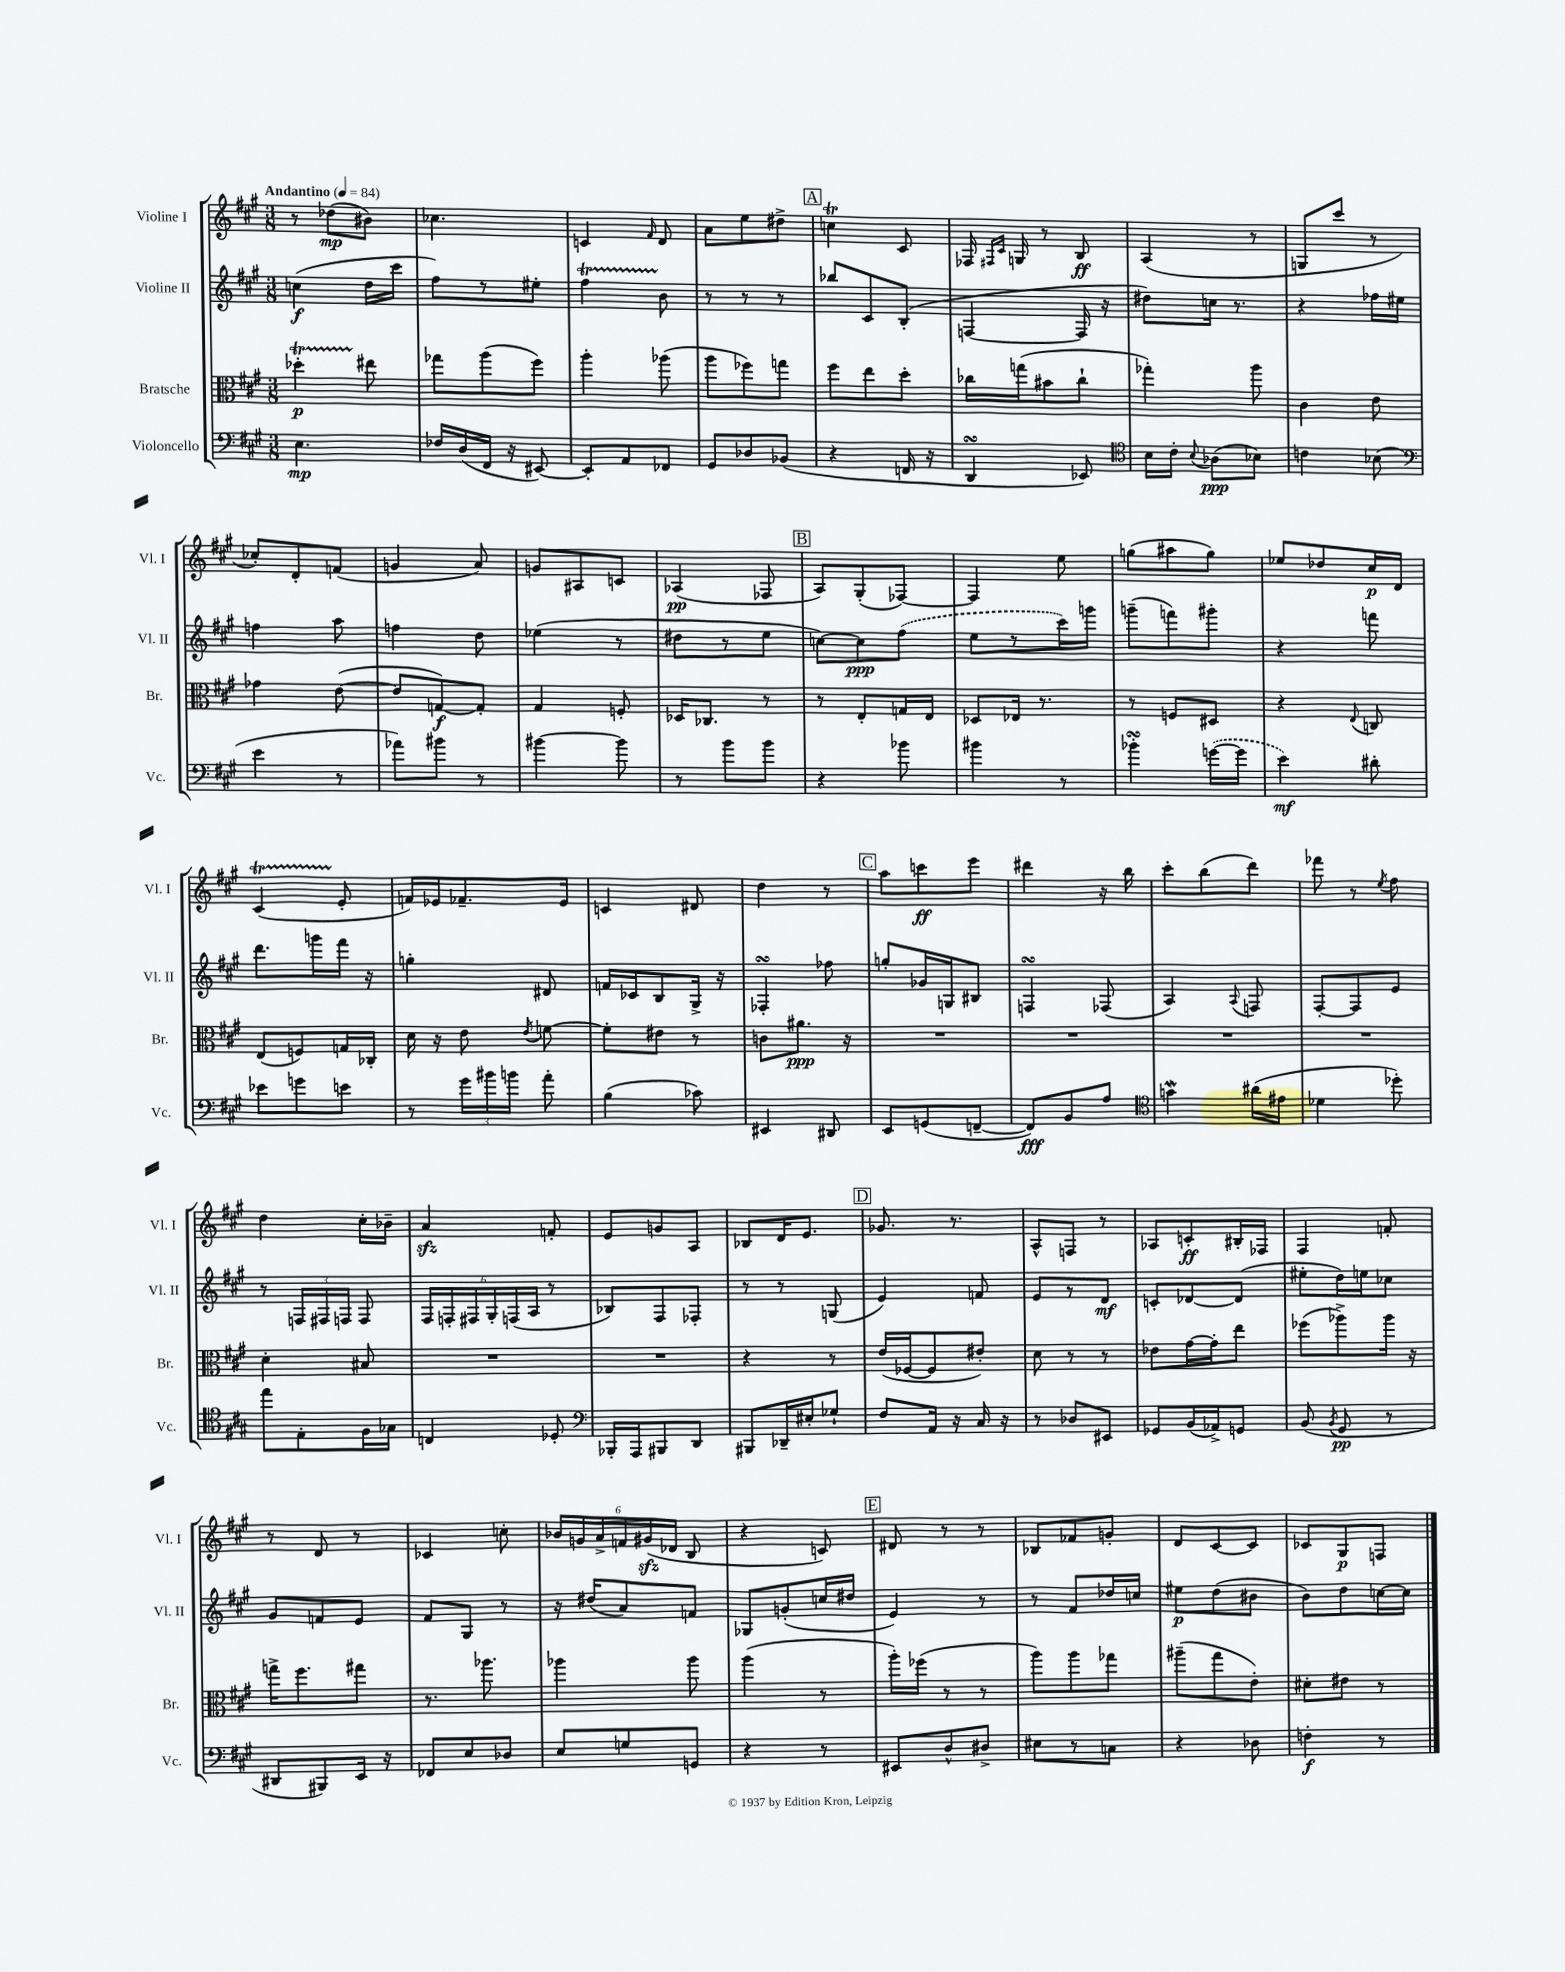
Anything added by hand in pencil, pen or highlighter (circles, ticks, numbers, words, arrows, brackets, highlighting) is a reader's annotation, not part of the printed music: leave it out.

**kern	**kern	**kern	**kern
*staff4	*staff3	*staff2	*staff1
*clefF4	*clefC3	*clefG2	*clefG2
*k[f#c#g#]	*k[f#c#g#]	*k[f#c#g#]	*k[f#c#g#]
*M3/8	*M3/8	*M3/8	*M3/8
*MM84	*MM84	*MM84	*MM84
4.E	4dd-'	(4cc	8r
.	.	.	(8dd-
.	8ee#	16dd	8b#)
.	.	16ccc#	.
=	=	=	=
16F-	8gg-	8ff#)	4.cc-
(16D	.	.	.
16FF#	(8aa	8r	.
16r	.	.	.
[8EE#)	8ff#)	8ee#'	.
=	=	=	=
8EE#']	4aa'	4ff#	4c
8AA	.	.	.
.	.	.	16qqf#
8FF-	(8aa-	8b	8d
=	=	=	=
8GG#	8aa	8r	8a
8D-	8ff-)	8r	8ee
(8BB-	8gg	8r	8dd#^
=	=	=	=
4r	8ff#	8bb-	4cc
.	8ee	8c#	.
16FF	8dd'	(8B'	8c#
16r	.	.	.
=	=	=	=
4DD	16cc-	[4F	16F-
.	.	.	16qqF#
.	.	.	16qqc#
.	(16gg	.	16G
.	8b#	.	8r
8EE-)	8cc-`	16F]	8B
.	.	16r	.
=	=	=	=
*clefC4	*	*	*
16B	4gg-')	8dd#)	(4A
16c#'	.	.	.
8qqB	.	.	.
(8A-	.	16cc	.
.	.	8.r	.
8B-)	8aa	.	8r
=	=	=	=
4c	4c#	4r	8G
.	.	.	8ccc#
(8B-	8e	16ff-	8r
.	.	16ee#	.
=	=	=	=
*clefF4	*	*	*
4e	4g-	4ff	8cc-')
.	.	.	8d'
8r	([8e	8aa	(8f
=	=	=	=
8a-)	8e]	4ff	4g
8b#	[8G)	.	.
8r	8G']	8dd	8a)
=	=	=	=
[4b#	4G#	(4ee-	8g
.	.	.	8A#
8b#]	8F'	8r	8c
=	=	=	=
8r	16D-	8dd#	(4A-
.	8.C-	.	.
8b	.	8r	.
8b	8r	8ee	8F-
=	=	=	=
4r	8r	[8cc)	8A)
.	8E'	8cc]	(8G#'
8b-	16G	(8ff#	[8F-)
.	16E	.	.
=	=	=	=
4b#	8D-	8ee	4F-]
.	16E-	8r	.
.	8.r	.	.
8r	.	16ccc#)	8ee
.	.	16ggg	.
=	=	=	=
4b-'	8r	(8ggg~	(8gg
.	8F	8fff)	8aa#
([16g	8D#	8ggg#'	8gg)
16g]	.	.	.
=	=	=	=
4e)	4r	4r	8ee-
.	.	.	8dd-
.	8qqE	.	.
8d#'	8C	8fff	16cc#
.	.	.	16d
=	=	=	=
8e-	(8E	8.ddd	(4c#
8g	8F)	.	.
.	.	16ggg	.
8e	16G	16fff#	8e'
.	16C-'	16r	.
=	=	=	=
8r	16d	4gg'	16f)
.	16r	.	16e-
24g#	8e	.	8.f-~
24b#	.	.	.
24b	.	.	.
.	8qe	.	.
8a'	[8f	8d#	.
.	.	.	16e-
=	=	=	=
(4B	8f']	16f	4c
.	.	16c-	.
.	8e#	8B	.
8c-)	8r	16G#^	8d#
.	.	16r	.
=	=	=	=
4EE#	8c	4F-'	4dd
.	8.a#	.	.
8DD#	.	8ff-	8r
.	16r	.	.
=	=	=	=
8EE	4.r	8gg'	8aa
(8GG	.	16g-	8ccc
.	.	16G	.
[8FF~	.	8B#	8eee
=	=	=	=
8FF])	4.r	4F	4ddd#
8BB	.	.	.
8A	.	(8F-	16r
.	.	.	16bb
=	=	=	=
*clefC4	*	*	*
4g	4.r	4A)	8ccc#'
.	.	.	(8bb
.	.	8qqA	.
(16a#	.	8F	8ddd)
16e#	.	.	.
=	=	=	=
4d-	4.r	[8F#'	8fff-
.	.	8F#]	8r
.	.	.	8qee
8dd-')	.	8e	8ff#
=	=	=	=
8ee	4d'	8r	4dd
8E'	.	24F	.
.	.	24F#	.
.	.	24F	.
16F#	8B#	8F	16cc#'
16G-	.	.	16b-~
=	=	=	=
4C	4.r	24F#	4a
.	.	24F'	.
.	.	24F#	.
.	.	24G#'	.
.	.	(24F	.
.	.	24A	.
8D-'	.	8r	8f'
=	=	=	=
*clefF4	*	*	*
16BBB-'	4.r	8B-)	8e
16AAA	.	.	.
8BBB#	.	8F#	8g
8DD	.	8F-'	8A
=	=	=	=
8BBB#	4r	8r	8B-
16DD-~	.	8r	16d
16E#'	.	.	8.e
8G-`	8r	(8G	.
=	=	=	=
8F#	(16e	4e)	8.g-
.	[16F-	.	.
16AA	8F-]	.	.
16r	.	.	8.r
16C#	8e#')	8f	.
16r	.	.	.
=	=	=	=
8r	8d	8e	8A^^
8D-	8r	8r	8F
8EE#	8r	8d	8r
=	=	=	=
8GG-	8e-	8c'	8A-
(16BB	[16g#	[8d-	8c'
16AA-^)	16g#']	.	.
8GG	8ee	(8d-]	16B#'
.	.	.	16F-
=	=	=	=
(8BB	(8ff-	8ee#'	4F#
8qBB	.	.	.
8GG#	8aa-^)	16dd)	.
.	.	16ee	.
8r	16aa-	8cc-	8f'
.	16r	.	.
=	=	=	=
8DD#	16gg^	8g#	8r
.	8.ff#	.	.
8BBB#)	.	8f	8d
16EE	8gg#	8e	8r
16r	.	.	.
=	=	=	=
8FF-	8.r	8f#	4c-
8E	.	8G#	.
.	8.aa-	.	.
8D-	.	8r	8cc'
=	=	=	=
8E	4aa-	16r	24b-
.	.	.	24g
.	.	(16dd#	.
.	.	.	24a^
8G	.	8a)	24f
.	.	.	(24g#
.	.	.	24d-
8GG	8aa-	8f	8B
=	=	=	=
4r	(4aa	8G-	4r
.	.	(8g'	.
8r	8r	16cc	8c)
.	.	16dd#	.
=	=	=	=
8EE#	16aa')	4e)	8d#
.	(16ff-	.	.
8D^^	8r	.	8r
8D#^	8r	8r	8r
=	=	=	=
8E#	8aa)	8r	8B-
8r	8aa	8f#	8f-
8C	8gg-	16dd-	8g'
.	.	16cc	.
=	=	=	=
4r	(8aa#~	8ee#	8d
.	8gg#	(8dd	[8c#
8D-	8e')	8b#	8c#]
=	=	=	=
4F'	8d#'	8b)	8c-
.	8e#	8dd	8G#
8r	8r	[16cc	8F
.	.	16cc]	.
==	==	==	==
*-	*-	*-	*-
